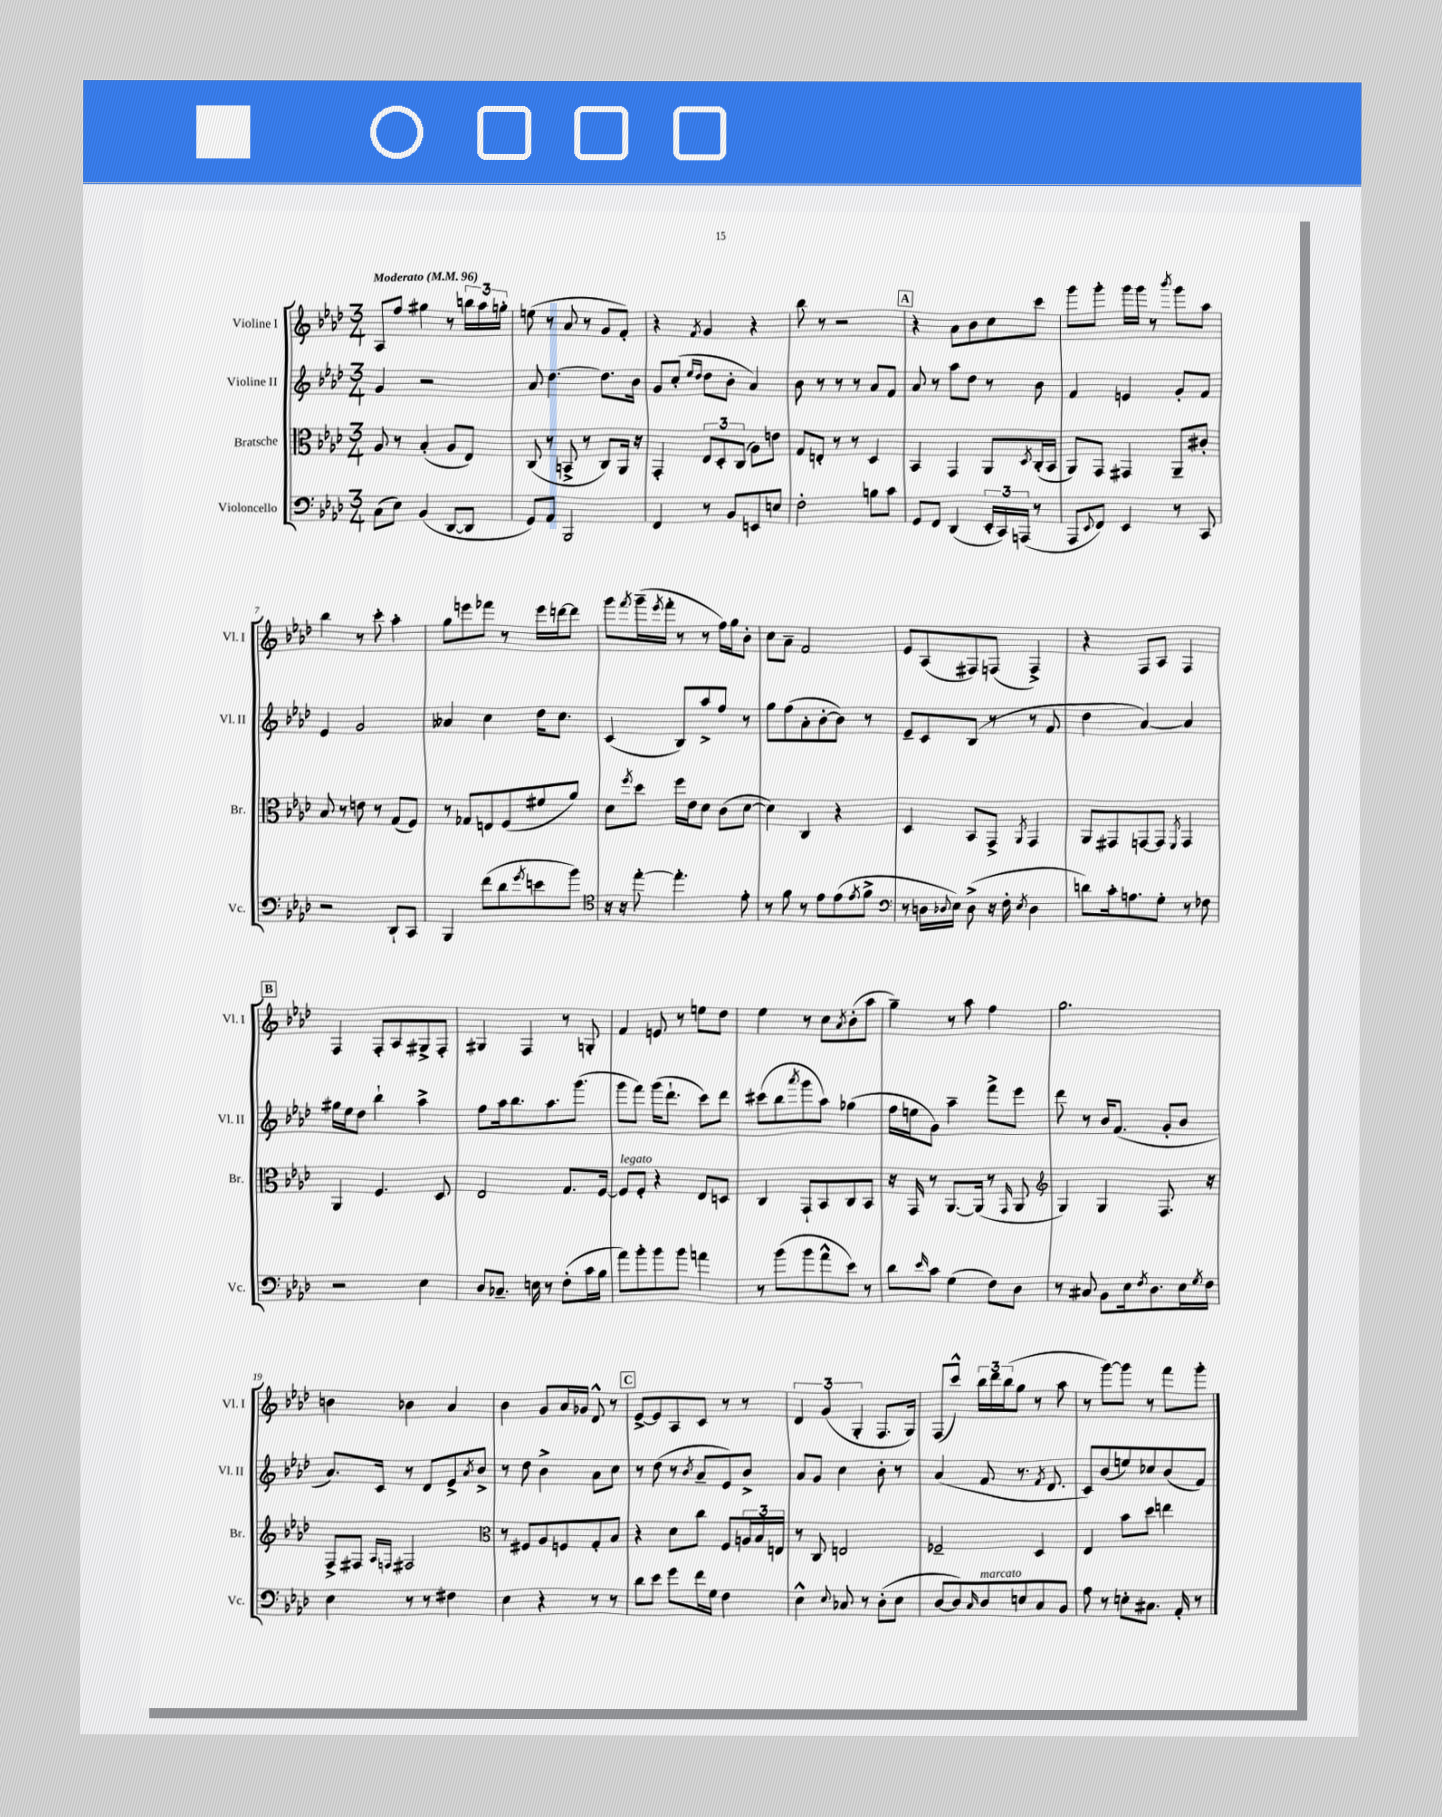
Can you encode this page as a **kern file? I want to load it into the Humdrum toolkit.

**kern	**kern	**kern	**kern
*staff4	*staff3	*staff2	*staff1
*clefF4	*clefC3	*clefG2	*clefG2
*k[b-e-a-d-]	*k[b-e-a-d-]	*k[b-e-a-d-]	*k[b-e-a-d-]
*M3/4	*M3/4	*M3/4	*M3/4
*MM96	*MM96	*MM96	*MM96
(8C	8A-	4g	8A-
8E-)	8r	.	8ff
(4BB-	(4B-'	2r	4gg#
[8DD-	8A-	.	8r
8DD-]	8E-)	.	24bb
.	.	.	24aa-
.	.	.	24gg'
=	=	=	=
8GG)	(8C	8a-	(8ee
8AA-	8r	[4.dd-	8r
2BBB-	8BB^	.	8a-
.	8r	.	8r
.	8C)	8.dd-]	8g
.	16AA-	.	8f')
.	16r	16b-	.
=	=	=	=
4FF	4GG'	8g	4r
.	.	(8cc'	.
.	.	16qqee-	.
.	.	16qqdd-	8qf
8r	12E-	8dd-	4g
.	12D-'	.	.
8BB-	.	8b-'	.
.	(12C	.	.
8EE	8A-)	4a-)	4r
8E	8e	.	.
=	=	=	=
2F'	8G	8b-	8bb-
.	8E'	8r	8r
.	8r	8r	2r
.	8r	8r	.
8B	4D-	8a-	.
8c	.	8f	.
=	=	=	=
8GG	4BB-	8a-	4r
8FF	.	8r	.
(4DD-	4GG	8aa-	8a-
.	.	8dd-	8b-
24EE-'	8AA-	8r	8cc
24CC)	.	.	.
(24AAA	.	.	.
.	8qD-	.	.
8r	(16C'	8b-	8ccc
.	16BB-	.	.
=	=	=	=
8AAA-	8AA-)	4f	8ggg
8qqEE-	.	.	.
8FF)	8GG	.	8ggg'
4EE-	4GG#	4e	16ggg
.	.	.	16ggg
.	.	.	8r
.	.	.	8qbbb-
8r	8AA-~	8g'	8ggg
8CC	8c#'	8f	8aa-
=	=	=	=
2r	8B-	4e-	4bb-
.	8r	.	.
.	8e	2g	8r
.	8r	.	8ccc'
8DD-`	(8G	.	4aa-'
8CC	8F)	.	.
=	=	=	=
4BBB-	8r	4a--	8gg
.	8G-	.	8eee
(8f	8E	4cc	8fff-
8d-	(8F	.	8r
8qg	.	.	.
8e	8f#	16dd-	16eee
.	.	8.cc	[16ddd
8b-)	8a-)	.	8ddd]
=	=	=	=
*clefC4	*	*	*
16r	8d-	(4c	8ggg
16r	.	.	.
.	8qff	.	8qfff
[8ee-'	8dd-	.	(16ggg~
.	.	.	8qeee-
.	.	.	16fff'
4.ee-']	16ff	8B-)	8r
.	16e-	.	.
.	8d-	8aa-^	8r
.	(8c	8ff	16ff)
.	.	.	16gg
8e-'	[8d-	8r	8b-'
=	=	=	=
8r	4d-])	8gg	8cc
8f	.	(8ff	8a-~
8r	4C	8a-'	2f
8e-	.	[8b-'	.
(8e-	4r	8b-])	.
8qe-	.	.	.
8f^	.	8r	.
=	=	=	=
*clefF4	*	*	*
8r	4D-	8e-~	8e-
16D	.	8c	(8A-
8qqD-	.	.	.
16E-)	.	.	.
(8D-^	8BB-	(8B-	8F#)
16r	8GG^	8r	(8F
16F'	.	.	.
8qE-	8qAA-	.	.
4D-	4GG	8r	4F^)
.	.	8f	.
=	=	=	=
8d)	8AA-	4dd-	4r
16c'	8GG#	.	.
8.A	.	.	.
.	[8GG	[4a-)	8F
8G'	8GG]	.	8A-
.	8qFF	.	.
8r	4GG	4a-]	4F
8F-	.	.	.
=	=	=	=
2r	4AA-	16gg#	4F
.	.	16ee-	.
.	.	8dd-	.
.	4.F	4bb-`	8F'
.	.	.	8A-
4E-	.	4aa-^	8G#^
.	8D-	.	8F'
=	=	=	=
8D-	2E-	8ff	4G#
8.C-~	.	16aa-	.
.	.	8.bb-	.
.	.	.	4F
16E	.	.	.
8r	.	8.aa-	.
(8F'	8.G	.	8r
.	.	(8.ggg	.
16c	.	.	8G'
16B-	[16F	.	.
=	=	=	=
8a-)	8F]	8ggg	4f
8b-'	8F'	8fff)	.
8b-	4r	(16ggg	8e
.	.	8.ddd-`	.
8b-	.	.	8r
4a	8E-	8ccc)	8ee
.	8D	8ddd-	8dd-
=	=	=	=
8r	4C	(8ccc#	4ee-
(8b-	.	8bb-	.
.	.	8qaaa-	.
8b-	8GG`	8ggg	8r
8a-^^	8BB-	8aa-)	8cc
.	.	.	8qa-
8e-)	8C	(4gg-	(8b-'
8r	8BB-	.	8aa-
=	=	=	=
8d-	16r	16ff	4gg~)
.	16GG	16ee	.
16qqe-	.	.	.
8c	8r	8g)	.
(4G	[8.AA-	4aa-~	8r
.	.	.	8aa-
.	(16AA-]	.	.
8F)	8r	8fff^	4ff
.	16qqGG	.	.
8D-	8AA-	8eee-	.
=	=	=	=
*	*clefG2	*	*
8r	4G)	8ddd-	2.gg
8C#	.	8r	.
8BB-	4G	16b-	.
.	.	(8.f	.
16E-	.	.	.
8qF	.	.	.
8.D-	.	.	.
.	8.F	8g'	.
16E-	.	8b-	.
8qG	.	.	.
16F	16r	.	.
=	=	=	=
4E-	8F^	8.a-)	4b
.	8F#	.	.
.	.	16c	.
.	16qqA-	.	.
.	16qqF	.	.
8r	2F#	8r	4b-
8r	.	8d-	.
4F#	.	8e-^	4a-
.	.	8qa-	.
.	.	8b-^	.
=	=	=	=
*	*clefC3	*	*
4E-	8r	8r	4b-
.	8F#	8dd-	.
4r	8A-	4b-^	8g
.	8F	.	16a-
.	.	.	16g-
8r	8G'	8a-	8d-^^
8r	8B-	8cc	8r
=	=	=	=
8d-	4r	8r	[8e-^
8e-	.	(8dd-	8e-]
8g	8d-	8r	8A-
.	.	8qb-	.
16f	8cc	8a-~	8c
16G	.	.	.
4F	8F	8e-)	8r
.	24A	8b-^	8r
.	24B-	.	.
.	24E	.	.
=	=	=	=
4E-^^	8r	8a-	6d-
.	8C	8g	.
.	.	.	(6g
8qqE-	.	.	.
8C-	2E	4cc	.
.	.	.	6G'
8r	.	.	.
(8D-'	.	8b-'	8.F
8E-	.	8r	.
.	.	.	16G)
=	=	=	=
[8D-	2F-~	(4a-	(8F
8D-])	.	.	8ccc^^)
16qqC	.	.	.
8D-	.	8f	24bb-
.	.	.	24ddd-
.	.	.	(24bb-
8E	.	8.r	8gg
8C	4D-	.	8r
.	.	8qf	.
.	.	8.d-	.
8BB-	.	.	8aa-
=	=	=	=
8A-	4E-	8c)	8r
8r	.	(8b-	[8ggg)
8E'	8b-	8ee)	8ggg]
8.C#	8dd-	8cc-	8r
.	4ee	(8b-	8fff
16AA-'	.	.	.
8r	.	8f)	8ggg'
==	==	==	==
*-	*-	*-	*-
